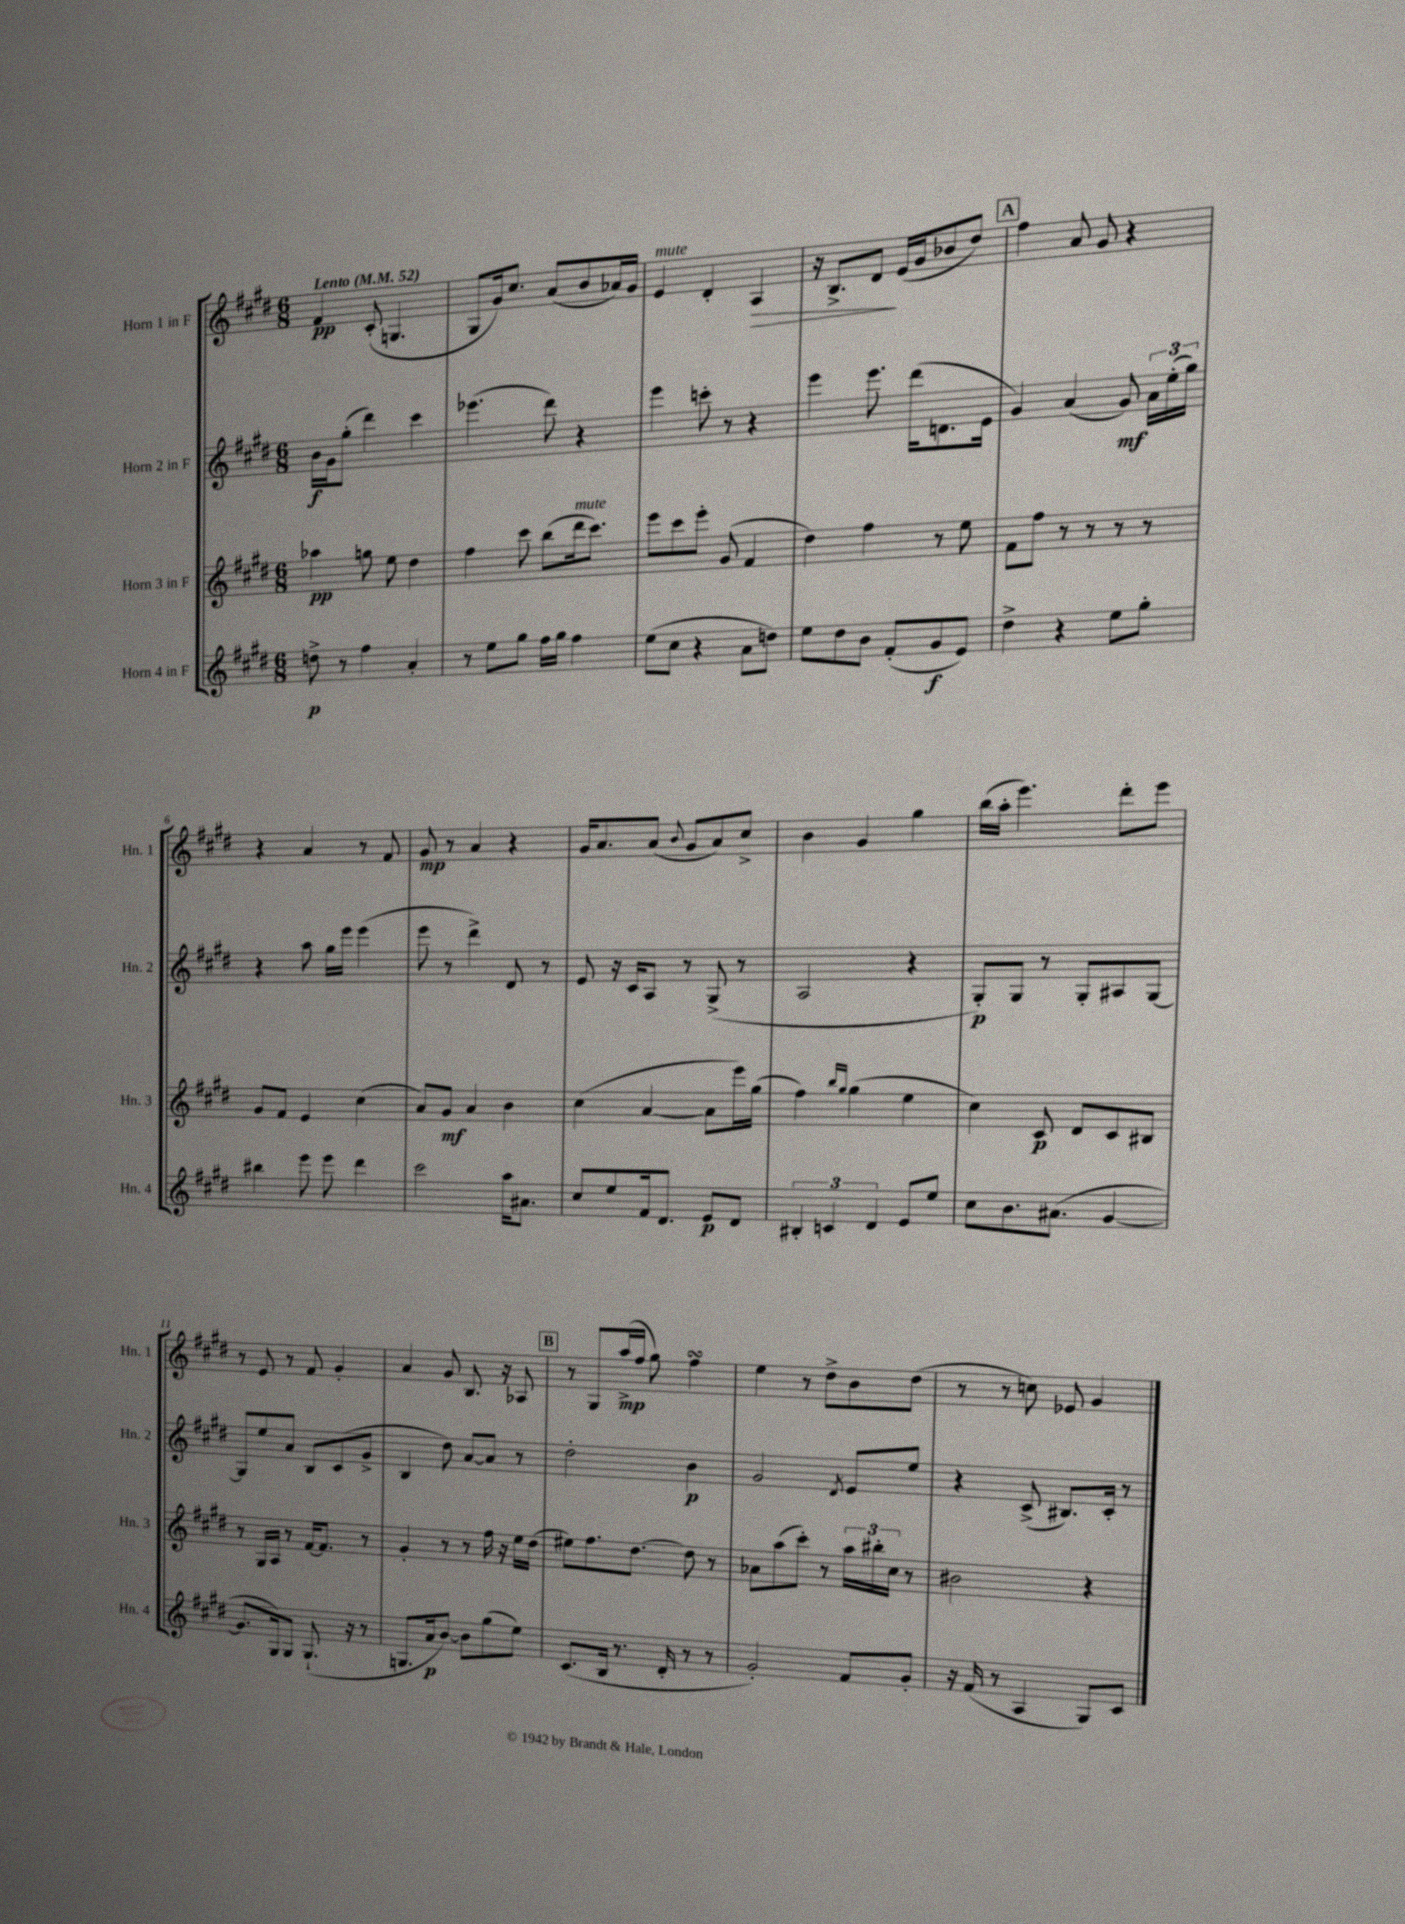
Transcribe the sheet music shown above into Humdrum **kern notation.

**kern	**kern	**kern	**kern
*staff4	*staff3	*staff2	*staff1
*clefG2	*clefG2	*clefG2	*clefG2
*k[f#c#g#d#]	*k[f#c#g#d#]	*k[f#c#g#d#]	*k[f#c#g#d#]
*M6/8	*M6/8	*M6/8	*M6/8
*MM52	*MM52	*MM52	*MM52
8dd^	4aa-	16b	4f#
.	.	16g#	.
8r	.	(8gg#'	.
4ff#	8gg	4ddd#)	(8c#'
.	8ee	.	4.G
4a'	4dd#	4ccc#	.
=	=	=	=
8r	4ff#	(4.eee-	8G#
8ee	.	.	16g#)
.	.	.	8.cc#
8gg#	8ccc#	.	.
16ff#	(8bb	8ddd#)	(8a
16gg#	.	.	.
4ff#	16ddd#	4r	8b
.	8.ccc#)	.	.
.	.	.	16a-)
.	.	.	16g#
=	=	=	=
(8ee	8eee	4eee	4e
8cc#	8ccc#	.	.
4r	8eee'	8ccc'	4d#'
.	(8g#	8r	.
8a	4f#	4r	4A
8dd)	.	.	.
=	=	=	=
8ee	4dd#)	4eee	16r
.	.	.	8.B^
8dd#	.	.	.
8b	4ff#	8.eee	8d#
(8f#'	.	.	(16e
.	.	(16ddd#	16g#
8g#	8r	8.d	8b-
8e)	8ee	.	8dd#)
.	.	16e	.
=	=	=	=
4dd#^	8f#	4g#)	4ff#
.	8ff#	.	.
4r	8r	(4a	8a
.	8r	.	8g#
8ee	8r	8g#)	4r
8gg#'	8r	24a	.
.	.	(24ee'	.
.	.	24gg#)	.
=	=	=	=
4bb#	8g#	4r	4r
.	8f#	.	.
8eee	4e	8aa	4a
8eee	.	16gg#	.
.	.	16eee	.
4ddd#	(4cc#	(4eee	8r
.	.	.	8f#
=	=	=	=
2ccc#	8a)	8eee	8g#
.	8g#	8r	8r
.	4a	4ddd#^)	4a
16aa	4b	8d#	4r
8.a#	.	.	.
.	.	8r	.
=	=	=	=
8cc#	(4cc#	8e	16g#
.	.	.	8.a
8ee	.	16r	.
.	.	16c#	.
16f#	[4a	8A	(8a
8.d#	.	.	.
.	.	.	8qqb
.	.	8r	8g#
8e	8a]	(8G#^	8a)
8d#	16eee)	8r	8cc#^
.	(16gg#	.	.
=	=	=	=
6B#'	4ff#)	2A	4b
6c	.	.	.
.	16qqbb	.	.
.	16qqgg#	.	.
.	(4gg#	.	4g#
6d#	.	.	.
8e	4ee	4r	4gg#
8ee	.	.	.
=	=	=	=
8cc#	4cc#)	8G#')	(16bb
.	.	.	16aa'
8.b	.	8G#	4.eee)
.	8c#	8r	.
(8.a#	.	.	.
.	8d#	8G#'	.
[4g#	8c#	8A#	8ddd#'
.	8B#	[8G#	8eee
=	=	=	=
8.g#]	8r	8G#]	8r
.	16G#	8ee	8e
16G#)	16A	.	.
8G#	8r	8a	8r
(8.G#`	[16f#	8B	8f#
.	8.f#]	.	.
.	.	(8c#	4g#'
16r	.	.	.
8r	8r	8g#^	.
=	=	=	=
8.G	4g#'	4B	4a
16a	.	.	.
[8b)	8r	8dd#)	8g#
8b]	8r	[8a	8.B
(8gg#	16ff#	8a]	.
.	16r	.	16r
8ee)	16ee	8r	8A-
.	(16dd#	.	.
=	=	=	=
(8.c#	8ee#)	2dd#'	8r
.	8.ff#	.	8G#
16B	.	.	.
8.r	.	.	(16aa^
.	[8.dd#	.	16ff#
.	.	.	8gg#)
16d#'	.	.	.
8r	8dd#]	4b	4ff#
8r	8r	.	.
=	=	=	=
2g#')	8a-	2g#	4ee
.	(8aa	.	.
.	8ccc#')	.	8r
.	8r	.	8dd#^
.	.	8qd#	.
8f#	24aa	8e	8b
.	24bb#'	.	.
.	24cc#	.	.
8g#'	8r	8ee	(8dd#
=	=	=	=
16r	2b#	4r	8r
(16f#	.	.	.
8r	.	.	8r
4A	.	(8c#^	8cc)
.	.	8.B#)	8e-
8G#)	4r	.	4g#
.	.	16c#'	.
8c#	.	8r	.
==	==	==	==
*-	*-	*-	*-
